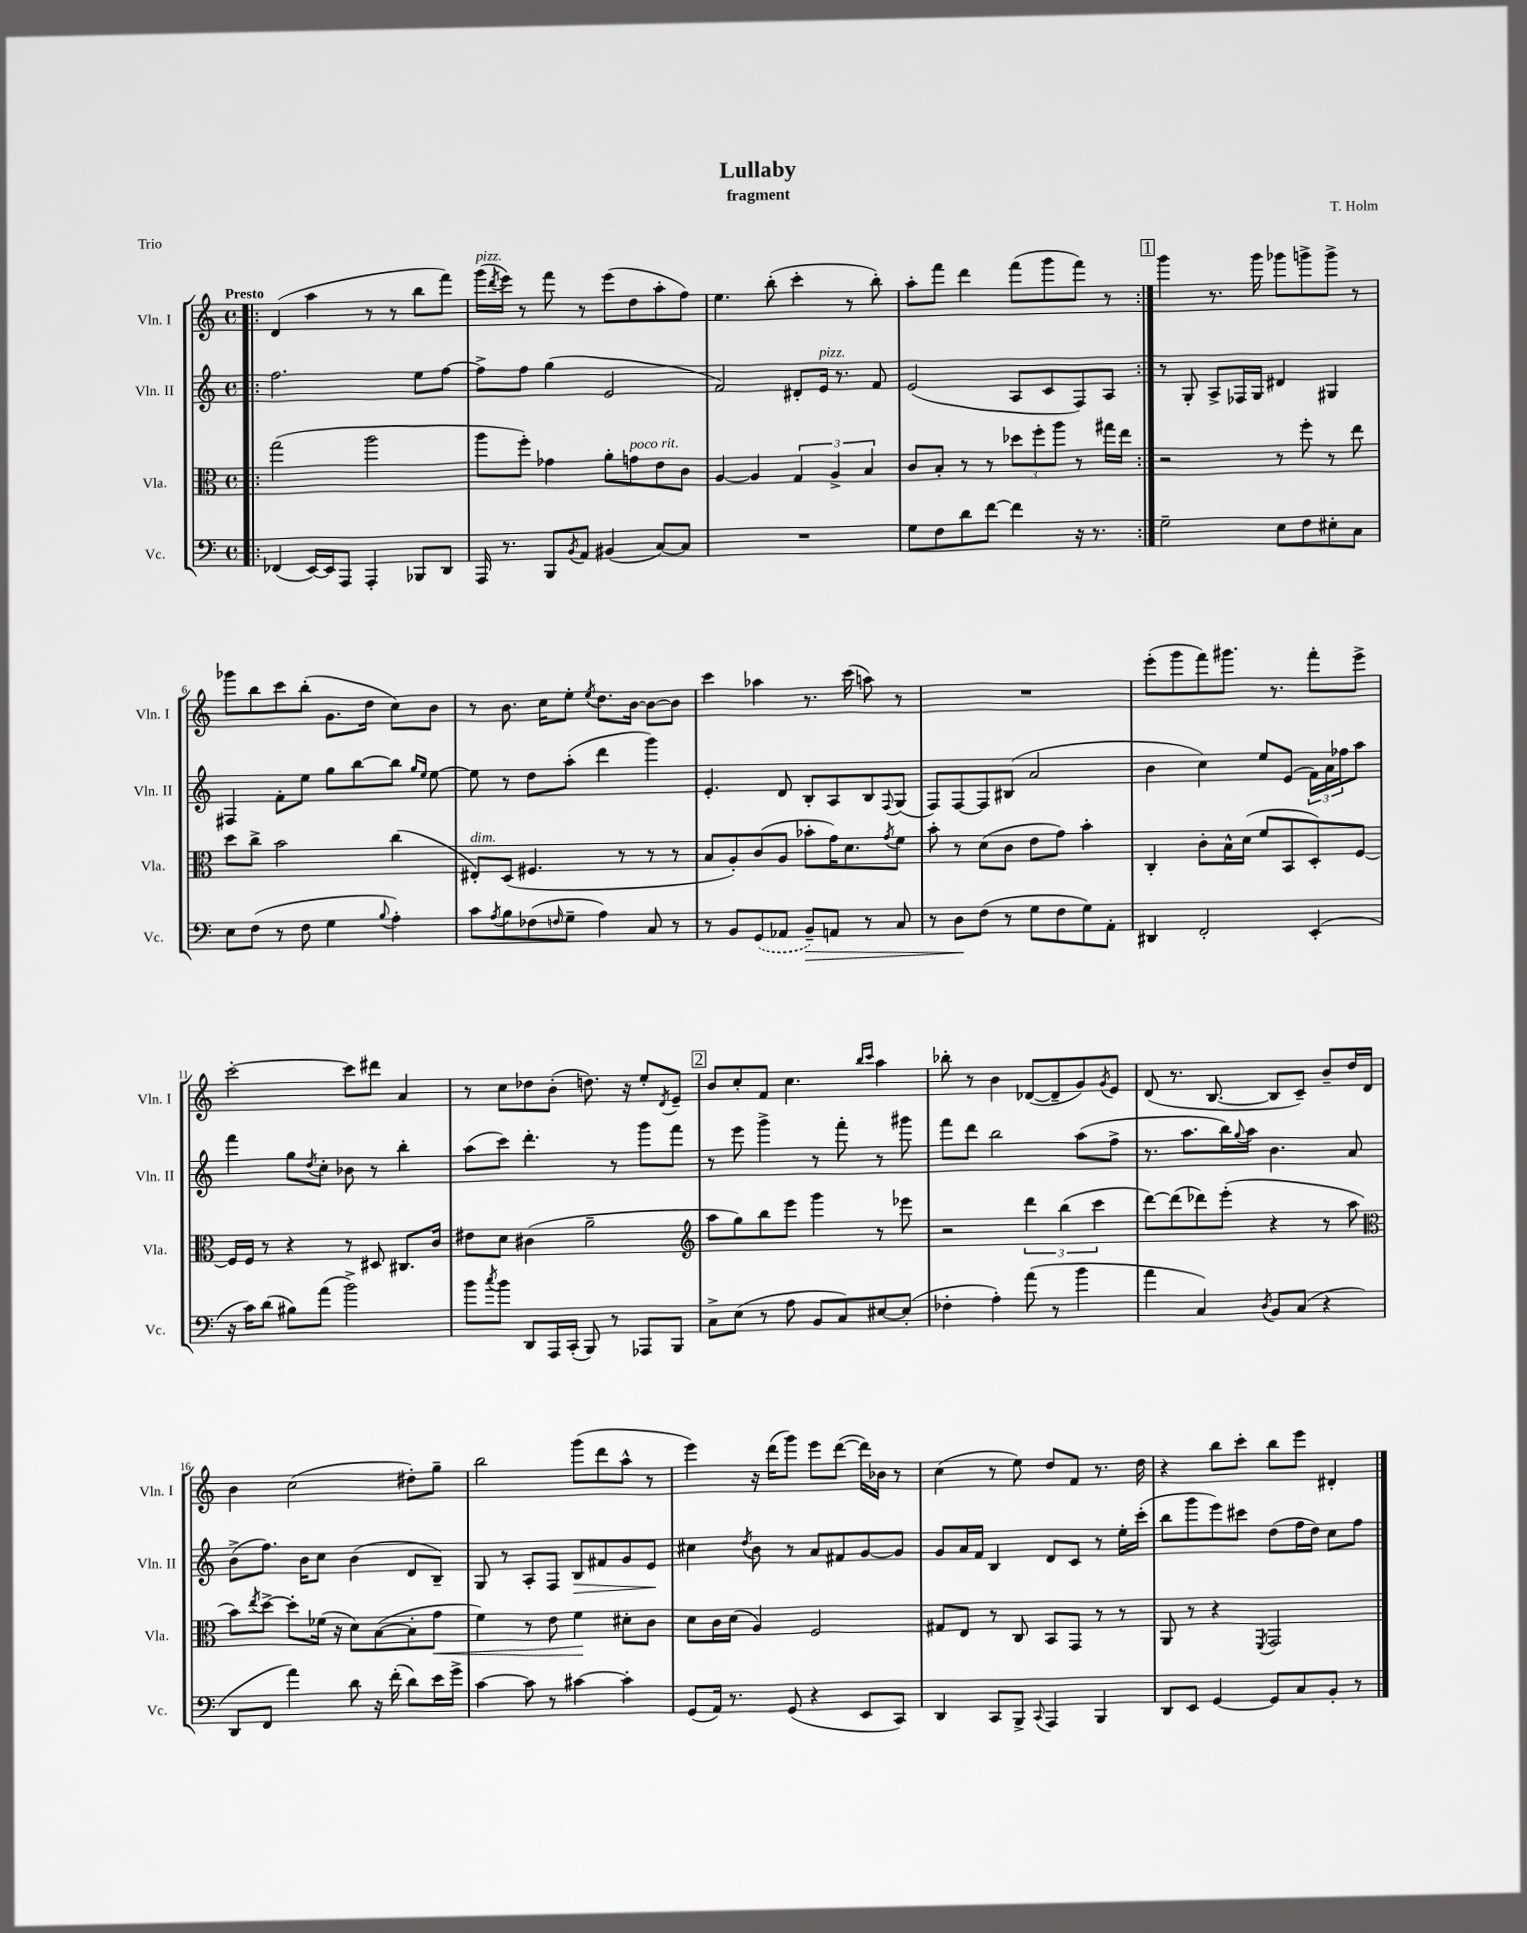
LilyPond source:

\header { title = "Lullaby" composer = "T. Holm" subtitle = "fragment" piece = "Trio" }
<<
\new StaffGroup <<
\new Staff = "s0" \with { instrumentName = "Vln. I" shortInstrumentName = "Vln. I" } {
    \clef treble \key c \major \defaultTimeSignature \time 4/4 \tempo "Presto"
    \repeat volta 2 { \bar ".|:" d'4( a''4 r8 r8 b''8 f'''8) |
    g'''16^\markup { \italic "pizz." }( \acciaccatura { d'''8 } e'''16) r8 f'''8 r8 e'''8( d''8 a''8-. f''8) |
    e''4. b''8-.( c'''4-. r8 b''8-.) |
    a''8-. f'''8 d'''4 f'''8( g'''8 f'''8) r8 | }
    \mark \markup { \box "1" } g'''4 r8. g'''16 ges'''8 g'''8-> g'''8-> r8 |
    ges'''8 b''8 c'''8 b''8-.( g'8. d''16 c''8) b'8 |
    r8 b'8. c''16 e''8-. \acciaccatura { e''8 } d''8. b'16~ b'8~ b'8 |
    c'''4 aes''4 r8. c'''16( a''8) r8 |
    R1 |
    e'''8-.( g'''8 f'''8) gis'''8. r8. f'''8-. e'''8-> |
    c'''2~-. c'''8 dis'''8 a'4 |
    r8 c''8 des''8 b'8-.( d''8.) r16 e''8-. \acciaccatura { d'8 } e'8-- |
    \mark \markup { \box "2" } b'8 c''8-. f'8 c''4. \grace { b''16 c'''16 } a''4 |
    bes''8-. r8 b'4 des'8~( des'8-- g'8) \acciaccatura { g'8 } e'8 |
    d'8( r8. b8.~ b8 c'8--) b'8-- d''16 d'16 |
    b'4 c''2( dis''8-.) g''8-- |
    b''2 g'''8( d'''8 a''8-^ r8 |
    e'''4) r16 d'''16( g'''8) e'''8 d'''8~( d'''16) bes'16 r8 |
    c''4( r8 e''8) d''8 f'8 r8. d''16 |
    r4 b''8 c'''8-. b''8 e'''8 dis'4-. \bar "|." |
}
\new Staff = "s1" \with { instrumentName = "Vln. II" shortInstrumentName = "Vln. II" } {
    \clef treble \key c \major \defaultTimeSignature \time 4/4
    \repeat volta 2 { \bar ".|:" f''2. e''8 f''8~ |
    f''8-> f''8 g''4( e'2 |
    f'2) dis'8-. e'16^\markup { \italic "pizz." } r8. f'8 |
    e'2( a8 c'8 f8) a8 | }
    \mark \markup { \box "1" } r8 g8-. a8-> fes16 g16 dis'4 gis4 |
    fis4 f'8-. e''8 g''8 b''8~ b''8 \grace { g''16 e''16 } e''8~ |
    e''8 r8 d''8 a''8-.( d'''4 g'''4) |
    e'4.-. d'8 b8-. a8 b8 \appoggiatura { f8 } g8( |
    f8) f8~ f8 bis8( a'2 |
    b'4 c''4) e''8 e'8( \tuplet 3/2 { f'16) a'16 fes''16 } a''8 |
    f'''4 g''8 \acciaccatura { d''8 } c''8-. bes'8 r8 b''4-. |
    a''8( c'''8) d'''4.-. r8 g'''8 f'''8 |
    \mark \markup { \box "2" } r8 e'''8 g'''4-> r8 f'''8-. r8 gis'''8 |
    f'''8 d'''8 b''2 a''8( f''8-> |
    r8. a''8. b''16) \appoggiatura { g''8 } a''16 b'4. a'8 |
    b'8->( f''8.) b'16 c''8 b'4( d'8 b8--) |
    g8 r8 a8-. f8 b8\> fis'8 g'8 e'8\! |
    cis''4 \acciaccatura { d''8 } b'8 r8 a'8 fis'8 g'8~ g'8 |
    g'8 a'16 f'16 b4 d'8 c'8 r8 e''16-. c'''16-.( |
    b''8 g'''8 e'''8) cis'''8 d''8( f''16 d''16) c''8 f''8 \bar "|." |
}
\new Staff = "s2" \with { instrumentName = "Vla." shortInstrumentName = "Vla." } {
    \clef alto \key c \major \defaultTimeSignature \time 4/4
    \repeat volta 2 { \bar ".|:" g''2( a''2 |
    a''8 f''8-.) ges'4 a'8-. g'8^\markup { \italic "poco rit." } e'8 c'8 |
    a4~ a4 \tuplet 3/2 { g4 a4-> b4 } |
    c'8 b8-. r8 r8 \tuplet 3/2 { des''8 f''8-. a''8 } r8 gis''16 e''16 | }
    \mark \markup { \box "1" } r2 r8 f''8-. r8 e''8 |
    d''8 c''8-> b'2 c''4( |
    eis8-.^\markup { \italic "dim." }) d8( fis4. r8 r8 r8 |
    b8 a8-.) c'8( a8 bes'8-. g'16) d'8. \acciaccatura { g'8 } f'8 |
    b'8-. r8 d'8( c'8 e'8 g'8) b'4-. |
    c4-. c'8-. b16-^ d'16( f'8 b,8 d8-.) f8~ |
    f16 f16 r8 r4 r8 dis8 cis8. c'16 |
    eis'8 d'8 cis'4( a'2-- |
    \mark \markup { \box "2" } \clef treble a''8 g''8) b''8 e'''8 g'''4 r8 ees'''8 |
    r2 \tuplet 3/2 { d'''4 b''4( c'''4 } |
    d'''8~) d'''8( des'''8) e'''8-.( r4 r8 a''8 |
    \clef alto b'8) \acciaccatura { e''8 } d''8~-> d''8-. fes'16( r16 d'8) b8~( b8-. g'8\< |
    f'4) r8 e'8 f'4\! dis'8-. c'8 |
    d'8 c'16 d'16( a4) f2 |
    gis8 e8 r8 c8 b,8 g,8 r8 r8 |
    a,8 r8 r4 \acciaccatura { f,8 } g,2 \bar "|." |
}
\new Staff = "s3" \with { instrumentName = "Vc." shortInstrumentName = "Vc." } {
    \clef bass \key c \major \defaultTimeSignature \time 4/4
    \repeat volta 2 { \bar ".|:" fes,4( e,16~) e,16 a,,8 a,,4-. bes,,8 d,8 |
    a,,16 r8. b,,8 \acciaccatura { b,8 } a,8 bis,4( c8~) c8 |
    R1 |
    g8 f8 d'8 f'8~ f'4 r16 r8. | }
    \mark \markup { \box "1" } g2-- e8 f8 eis8-. c8 |
    e8 f8( r8 f8 g4 \appoggiatura { b8 } a4-.) |
    c'8 \acciaccatura { a8 } b8 fes8( \grace { f16 } g8-- a4) c8 r8 |
    r8 b,8 \once \slurDashed g,8( aes,8 b,8--\>) a,8 r8 c8 |
    r8 d8\! f8( r8 g8 f8 g8) a,8-. |
    dis,4 f,2-. e,4-.( |
    r16 c'16) d'8( bis8) a'8( b'2->) |
    b'8 \acciaccatura { c''8 } b'8 d,8 a,,16 c,16-.( b,,8) r8 aes,,8 b,,8 |
    \mark \markup { \box "2" } c8-> e8( r8 a8 b,8 c8) eis8~ eis8-.( |
    fes4-. a4-.) a'8( r8 b'4 |
    a'4 c4) \acciaccatura { d8 } b,8 c8( r4 |
    d,8 f,8 a'4) d'8 r16 f'16-.( d'8) e'16 g'16-> |
    c'4~ c'8 r8 cis'4~ cis'4-. |
    g,8( a,16) r8. g,8( r4 e,8 c,8) |
    d,4 c,8 b,,8-> \appoggiatura { c,8 } a,,4 b,,4 |
    d,8 e,8 g,4~ g,8 c8 b,8-. r8 \bar "|." |
}
>>
>>
